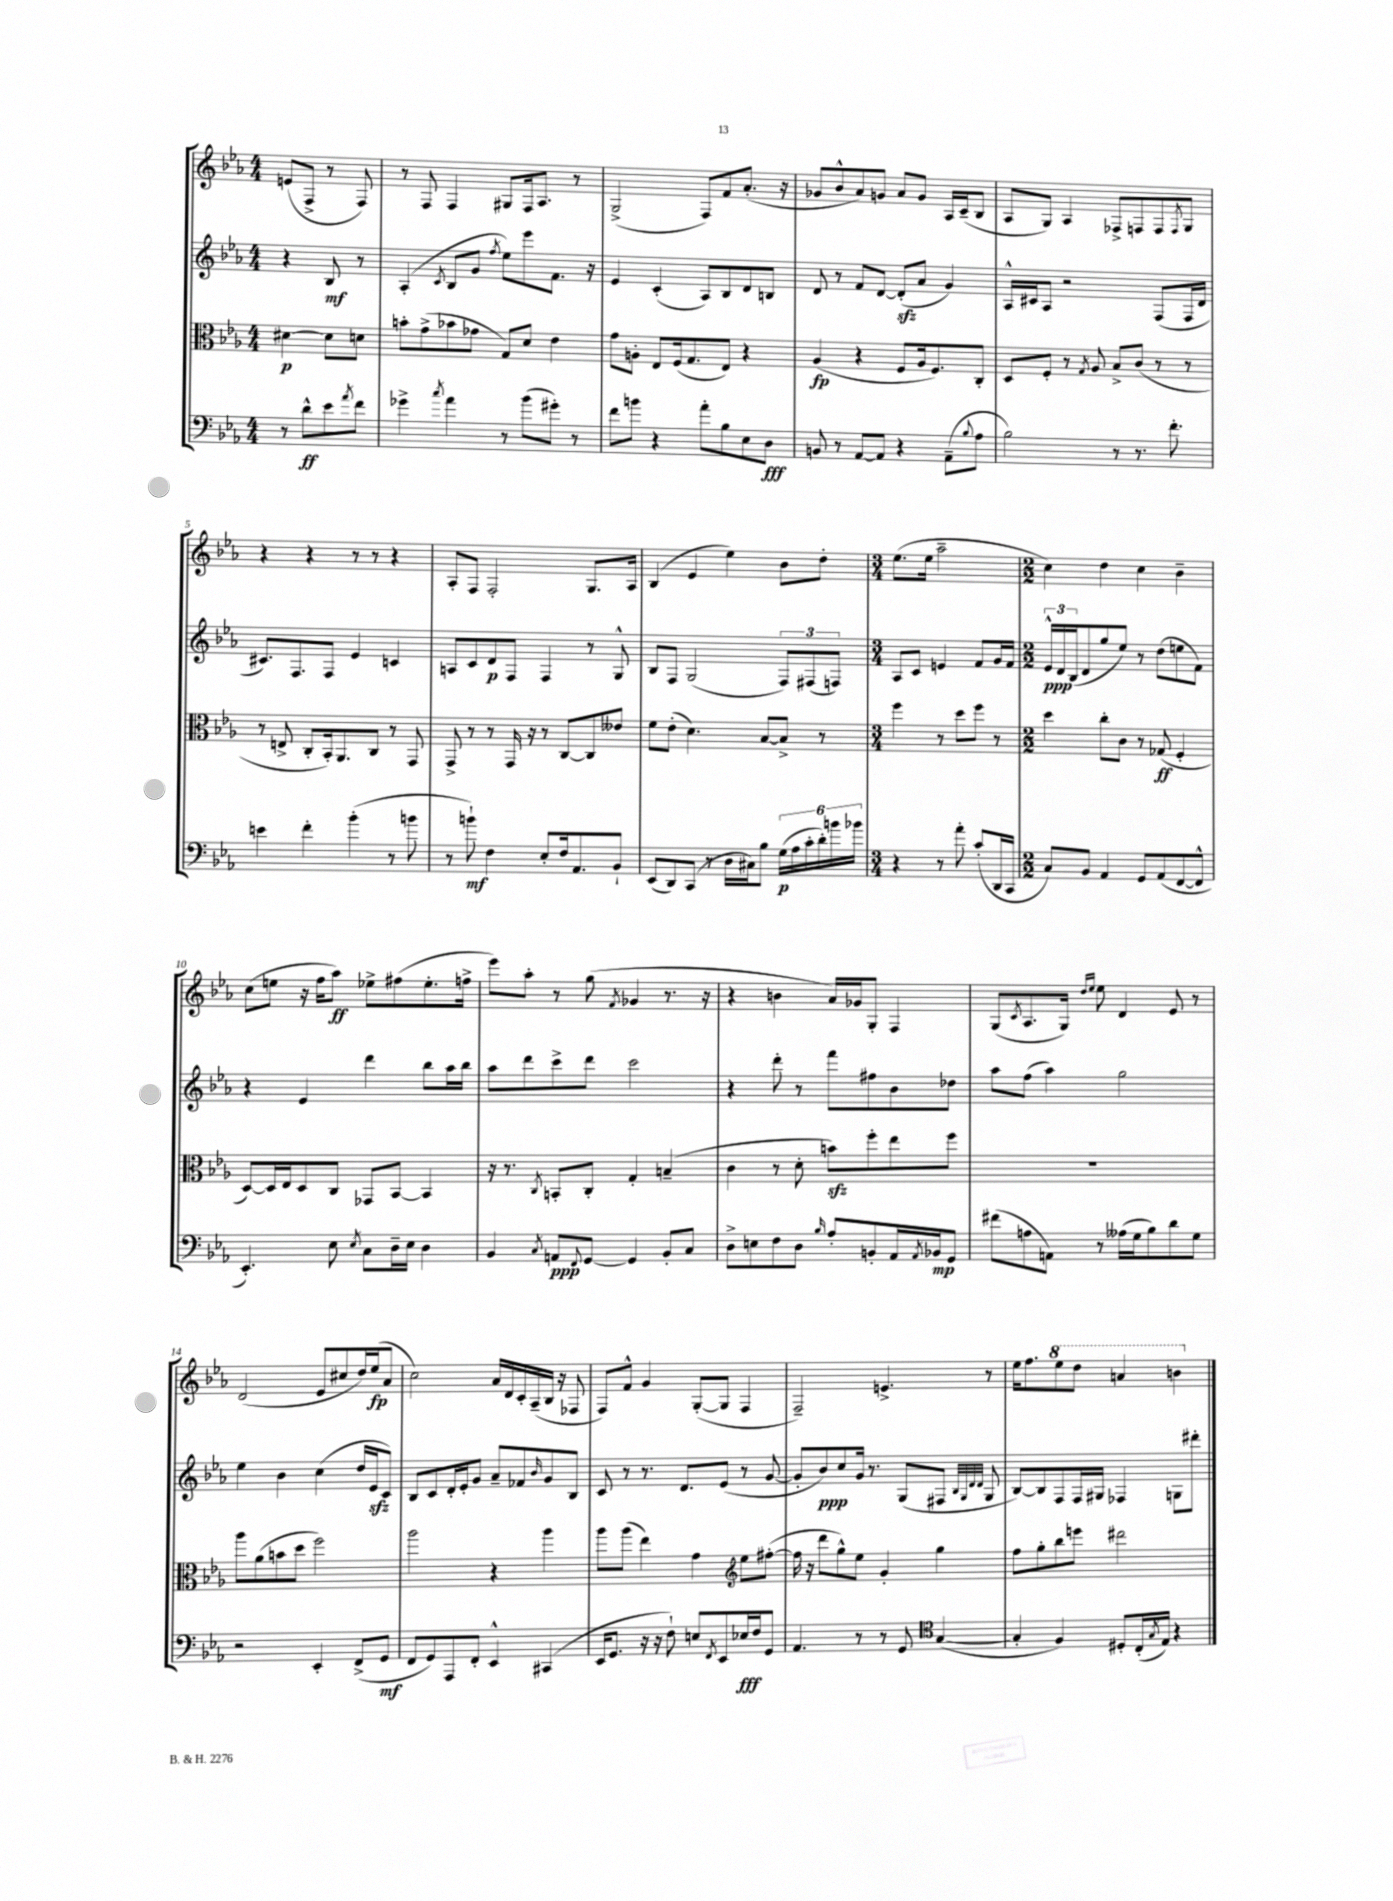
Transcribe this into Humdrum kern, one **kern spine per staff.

**kern	**dynam	**kern	**dynam	**kern	**dynam	**kern	**dynam
*part4	*part4	*part3	*part3	*part2	*part2	*part1	*part1
*staff4	*staff4	*staff3	*staff3	*staff2	*staff2	*staff1	*staff1
*clefF4	*	*clefC3	*	*clefG2	*	*clefG2	*
*k[b-e-a-]	*	*k[b-e-a-]	*	*k[b-e-a-]	*	*k[b-e-a-]	*
*M4/4	*	*M4/4	*	*M4/4	*	*M4/4	*
=	=	=	=	=	=	=	=
8r	.	[4d#X\	p	4r	.	(8en/L	.
8d^^\L	ff	.	.	.	.	8F^/J	.
8e-\	.	8d#\L]	.	8B-/	mf	8r	.
8qa-/	.	.	.	.	.	.	.
8f\J	.	8dn\J	.	8r	.	8F/)	.
=1	=1	=1	=1	=1	=1	=1	=1
4g-X^\	.	8bn'\L	.	(4A-'/	.	8r	.
.	.	(8g^\	.	.	.	8F/	.
8qcc/	.	.	.	8qc/	.	.	.
4a-\	.	8b-X\	.	8B-/L	.	4F/	.
.	.	8g-X\J	.	8g/J	.	.	.
.	.	.	.	8qff/	.	.	.
8r	.	8G/L)	.	8ee-\L)	.	8G#X/L	.
(8b-\L	.	8d/J	.	8eee-\	.	16F/k	.
.	.	.	.	.	.	8.A-/J	.
8g#X'\J)	.	4e-\	.	8.f\J	.	.	.
8r	.	.	.	.	.	8r	.
.	.	.	.	16r	.	.	.
=2	=2	=2	=2	=2	=2	=2	=2
8f\L	.	8g\L	.	4e-/	.	(2G^/	.
8bn\J	.	8An'\J	.	.	.	.	.
4r	.	8E-/L	.	(4c'/	.	.	.
.	.	(16F/k	.	.	.	.	.
.	.	8.G/	.	.	.	.	.
8a-'\L	.	.	.	8A-/L)	.	8F/L)	.
8B-\	.	8E-/J)	.	8B-/	.	8f/	.
8E-\	.	4r	.	8d/	.	(8.a-'/J	.
8D\J	fff	.	.	8Bn/J	.	.	.
.	.	.	.	.	.	16r	.
=3	=3	=3	=3	=3	=3	=3	=3
8BBn/	.	(4A-/	fp	8d/	.	8g-X/L	.
8r	.	.	.	8r	.	8b-^^/	.
[8AA-/L	.	4r	.	8f/L	.	8a-/)	.
8AA-/J]	.	.	.	[8d/J	.	8gn/J	.
4r	.	8F/L	.	(8dzz'/L]	.	8a-/L	.
.	.	16A-/k	.	8a-/J	.	8g/J	.
.	.	8.F/)	.	.	.	.	.
(8AA-~\L	.	.	.	4g/)	.	16A-/LL	.
.	.	.	.	.	.	(16c~/J	.
8qqB-/	.	.	.	.	.	.	.
8A-\J	.	8C'/J	.	.	.	8B-/J	.
=4	=4	=4	=4	=4	=4	=4	=4
2B-\)	.	8D/L	.	16A-^^/LL	.	8A-/L	.
.	.	.	.	16c#X/J	.	.	.
.	.	8F'/J	.	8A-/J	.	8G/J)	.
.	.	8r	.	2r	.	4A-/	.
.	.	8qG/	.	.	.	.	.
.	.	8A-/	.	.	.	.	.
8r	.	8B-^/L	.	.	.	8F-X^/L	.
8.r	.	(8c/J	.	.	.	8Fn/	.
.	.	8r	.	(8F/L	.	8F/	.
8.f'\	.	.	.	.	.	.	.
.	.	.	.	.	.	8qF/	.
.	.	8r	.	16F/L	.	8G/J	.
.	.	.	.	16d/JJ	.	.	.
!!LO:LB:g=z
=5	=5	=5	=5	=5	=5	=5	=5
4en\	.	8r	.	8.c#X/L)	.	4r	.
.	.	8En^/	.	.	.	.	.
.	.	.	.	8.F/	.	.	.
4f'\	.	8C'/L	.	.	.	4r	.
.	.	16BB-'/k)	.	8F/J	.	.	.
.	.	8.AA-/	.	.	.	.	.
(4b-'\	.	.	.	4e-/	.	8r	.
.	.	8C/J	.	.	.	8r	.
8r	.	8r	.	4cn/	.	4r	.
8bn\	.	8GG/	.	.	.	.	.
=6	=6	=6	=6	=6	=6	=6	=6
8r	.	8GG^/	.	8An/L	.	8A-'/L	.
8bn`\)	mf	8r	.	8c/	.	8F/J	.
4F\	.	8r	.	8d/	p	2F'/	.
.	.	16GG/	.	8F/J	.	.	.
.	.	16r	.	.	.	.	.
8E-'/L	.	8r	.	4F/	.	.	.
16F/k	.	[8C/L	.	.	.	.	.
8.AA-/	.	.	.	.	.	.	.
.	.	8C/]	.	8r	.	8.G/L	.
8BB-`/J	.	8e--X/J	.	8G^^/	.	.	.
.	.	.	.	.	.	16A-/Jk	.
=7	=7	=7	=7	=7	=7	=7	=7
(8EE-/L	.	8f\L	.	8B-/L	.	(4B-/	.
8DD/)	.	(8e-'\J	.	8F/J	.	.	.
(8CC/J	.	4.d\)	.	(2G/	.	4e-/	.
8r	.	.	.	.	.	.	.
16D\LL	.	.	.	.	.	4ee-\)	.
16C#X\J)	.	.	.	.	.	.	.
8B-\J	.	[8B-/L	.	.	.	.	.
(24G\LL	p	8B-^/J]	.	12F/L)	.	8b-\L	.
24A-\	.	.	.	.	.	.	.
24c'\	.	.	.	(12F#X/	.	.	.
24d'\)	.	8r	.	.	.	8dd'\J	.
24bn\	.	.	.	12Fn/J)	.	.	.
24b-X\JJ	.	.	.	.	.	.	.
=8	=8	=8	=8	=8	=8	=8	=8
*M3/4	*	*M3/4	*	*M3/4	*	*M3/4	*
4r	.	4ff\	.	8A-/L	.	(8.ee-\L	.
.	.	.	.	8c/J	.	.	.
.	.	.	.	.	.	16ee-\Jk	.
8r	.	8r	.	4en/	.	2aa-~\	.
8a-'\	.	8dd\L	.	.	.	.	.
(8c'/L	.	8ff\J	.	8f/L	.	.	.
16DD/L	.	8r	.	16g/L	.	.	.
16CC/JJ	.	.	.	16f/JJ	.	.	.
=9	=9	=9	=9	=9	=9	=9	=9
*M2/2	*	*M2/2	*	*M2/2	*	*M2/2	*
8C/L)	.	4dd\	.	24e-^^/LL	ppp	4cc\)	.
.	.	.	.	24d/	.	.	.
.	.	.	.	(24B-/J	.	.	.
8BB-/J	.	.	.	8d/	.	.	.
4AA-/	.	8cc'\L	.	8gg/	.	4dd\	.
.	.	8c\J	.	8ee-/J)	.	.	.
8GG/L	.	8r	.	8r	.	4cc\	.
(8AA-/	.	(8G-X/	ff	(8dd\L	.	.	.
[8FF/	.	4F'/	.	8een\	.	4b-~\	.
8FF^^/J]	.	.	.	8f\J)	.	.	.
!!LO:LB:g=z
=10	=10	=10	=10	=10	=10	=10	=10
4.EE-'/)	.	[8D/L)	.	4r	.	(8cc\L	.
.	.	16D/L]	.	.	.	8een\J	.
.	.	16E-/J	.	.	.	.	.
.	.	8D/	.	4e-/	.	16r	.
.	.	.	.	.	.	16ff\KL	.
8E-\	.	8C/J	.	.	.	8aa-\J)	ff
8qE-/	.	.	.	.	.	.	.
8C\L	.	8GG-X/L	.	4ddd\	.	8ee-X^\L	.
16D~\L	.	[8BB-/J	.	.	.	(8ff#X\	.
16E-\JJ	.	.	.	.	.	.	.
4D\	.	4BB-/]	.	8bb-\L	.	8.ee-'\	.
.	.	.	.	16aa-\L	.	.	.
.	.	.	.	16bb-\JJ	.	16ffn^\Jk	.
=11	=11	=11	=11	=11	=11	=11	=11
4BB-/	.	16r	.	8aa-\L	.	8eee-\L)	.
.	.	8.r	.	.	.	.	.
.	.	.	.	8ddd\	.	8aa-'\J	.
8qC/	.	8qC/	.	.	.	.	.
8AAn/L	ppp	8BBn'/L	.	8ccc^\	.	8r	.
8qqFF/	.	.	.	.	.	.	.
[8GG/J	.	8C'/J	.	8ddd\J	.	(8gg\	.
.	.	.	.	.	.	8qf/	.
4GG/]	.	4G'/	.	2ccc\	.	4g-X/	.
8BB-'/L	.	(4Bn~/	.	.	.	8.r	.
8C/J	.	.	.	.	.	.	.
.	.	.	.	.	.	16r	.
=12	=12	=12	=12	=12	=12	=12	=12
8D^\L	.	4c\	.	4r	.	4r	.
8En\	.	.	.	.	.	.	.
8F\	.	8r	.	8ddd'\	.	4bn\	.
8D\J	.	8d'\	.	8r	.	.	.
16qqB-/	.	.	.	.	.	.	.
8A-'/L	.	8bnzz\L)	.	8fff\L	.	16a-/LL)	.
.	.	.	.	.	.	16g-X/J	.
8BBn'/	.	8ff'\	.	8ff#X\	.	8G'/J	.
16AA-/L	.	8ee-\	.	8b-\	.	4F/	.
8qAA-/	.	.	.	.	.	.	.
16BB-X/J	mp	.	.	.	.	.	.
8GG/J	.	8ff\J	.	8dd-X\J	.	.	.
=13	=13	=13	=13	=13	=13	=13	=13
(8f#X\L	.	1r	.	8aa-\L	.	(8G/L	.
.	.	.	.	.	.	8qc/	.
8An\	.	.	.	(8ff\J	.	8.A-/	.
8AAn\J)	.	.	.	4aa-\)	.	.	.
.	.	.	.	.	.	16G/Jk)	.
.	.	.	.	.	.	16qqdd/LL	.
.	.	.	.	.	.	16qqee-/JJ	.
8r	.	.	.	.	.	8ee-\	.
(16A--X\LL	.	.	.	2gg\	.	4d/	.
16G\J	.	.	.	.	.	.	.
8B-\)	.	.	.	.	.	.	.
8d\	.	.	.	.	.	8e-/	.
8G\J	.	.	.	.	.	8r	.
!!LO:LB:g=z
=14	=14	=14	=14	=14	=14	=14	=14
2r	.	8aa-\L	.	4ee-\	.	(2d/	.
.	.	(8a-\	.	.	.	.	.
.	.	8bn\	.	4b-\	.	.	.
.	.	8dd\J	.	.	.	.	.
4EE-'/	.	2ff\)	.	(4cc\	.	8e-/L	.
.	.	.	.	.	.	8cc#X/	.
(8FF^/L	.	.	.	16dd/LL	.	16dd/L)	.
.	.	.	.	16e-zz/J	.	(16ee-/J	fp
8GG/J	mf	.	.	8c/J)	.	8a-/J	.
=15	=15	=15	=15	=15	=15	=15	=15
8FF/L	.	2aa-\	.	8B-/L	.	2cc\)	.
8GG/)	.	.	.	8c/	.	.	.
8AAA-/	.	.	.	16d'/L	.	.	.
.	.	.	.	16e-'/J	.	.	.
8FF'/J	.	.	.	8g/J	.	.	.
4EE-^^/	.	4r	.	8a-~/L	.	16a-/LL	.
.	.	.	.	.	.	16d/	.
.	.	.	.	8f-X/	.	16c'/	.
.	.	.	.	.	.	(16A-~/	.
.	.	.	.	16qqb-/	.	.	.
(4CC#X/	.	4aa-\	.	8g/	.	16B-/JJ	.
.	.	.	.	.	.	16r	.
.	.	.	.	8B-/J	.	8F-X/	.
=16	=16	=16	=16	=16	=16	=16	=16
16EE-/KL	.	8aa-\L	.	8c/	.	8F/L)	.
8.GG/J	.	.	.	.	.	.	.
.	.	(8aa-\J	.	8r	.	8f^^/J	.
16r	.	4ee-\)	.	8.r	.	4g/	.
16r	.	.	.	.	.	.	.
8F`\)	.	.	.	.	.	.	.
.	.	.	.	8.d/L	.	.	.
8En/L	.	4g\	.	.	.	([8G'/L	.
8qFF/	.	.	.	.	.	.	.
8EE-/	.	.	.	(8e-/J	.	8G/J]	.
*	*	*clefG2	*	*	*	*	*
16E-X/L	fff	8ee-\L	.	8r	.	4F/	.
16F/J	.	.	.	.	.	.	.
8GG/J	.	([8ff#X'\J	.	[8g/	.	.	.
=17	=17	=17	=17	=17	=17	=17	=17
4.AA-/	.	16ff#\]	.	8g'/L]	.	2F~/)	.
.	.	16r	.	.	.	.	.
.	.	8ddd\L	.	8b-/)	ppp	.	.
.	.	8gg^^\)	.	8cc/	.	.	.
8r	.	8ee-\J	.	16g/Jk	.	.	.
.	.	.	.	8.r	.	.	.
8r	.	4g'/	.	.	.	4.en^/	.
8GG/	.	.	.	(8G/L	.	.	.
*clefC4	*	*	*	*	*	*	*
([4G/	.	4gg\	.	8F#X/J	.	.	.
.	.	.	.	32qqB-/LLL	.	.	.
.	.	.	.	32qqG/	.	.	.
.	.	.	.	32qqd/	.	.	.
.	.	.	.	32qqd/JJJ	.	.	.
.	.	.	.	8G/	.	8r	.
=18	=18	=18	=18	=18	=18	=18	=18
4G'/]	.	8ff\L	.	[8B-/L)	.	16ee-\KL	.
.	.	.	.	.	.	8.ff\	.
.	.	8gg'\	.	8B-/]	.	.	.
*	*	*	*	*	*	*8va	*
4F/)	.	8bb-\	.	8F/	.	8eee-\	.
.	.	8eeen\J	.	16F/L	.	8ddd\J	.
.	.	.	.	16G#X/JJ	.	.	.
8D#X'/L	.	2ddd#X\	.	4F-X/	.	4aan/	.
(16C'/L	.	.	.	.	.	.	.
8qG/	.	.	.	.	.	.	.
16E-/JJ)	.	.	.	.	.	.	.
4r	.	.	.	8Gn\L	.	4bbn\	.
.	.	.	.	8ddd#X'\J	.	.	.
*	*	*	*	*	*	*X8va	*
==	==	==	==	==	==	==	==
*-	*-	*-	*-	*-	*-	*-	*-
